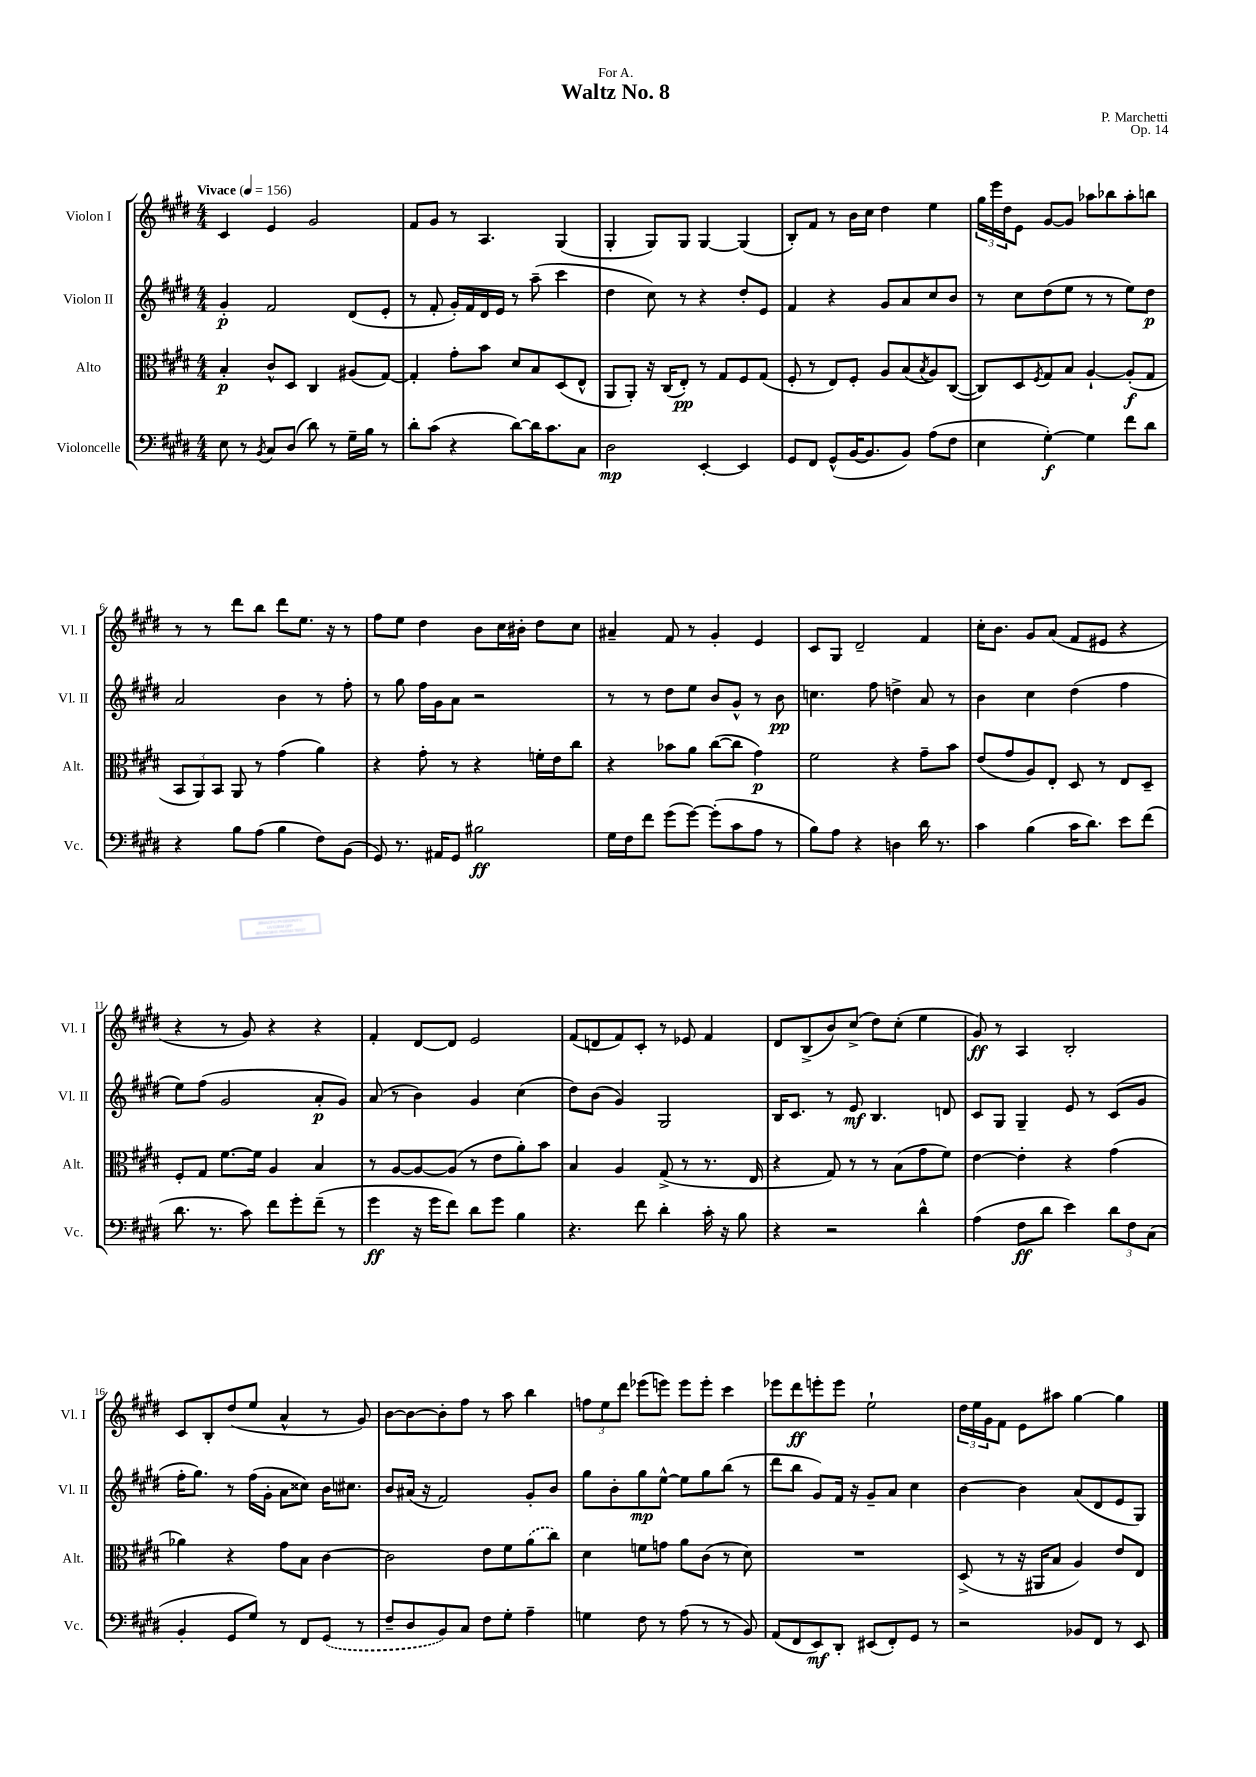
\header { title = "Waltz No. 8" composer = "P. Marchetti" dedication = "For A." opus = "Op. 14" }
<<
\new StaffGroup <<
\new Staff = "s0" \with { instrumentName = "Violon I" shortInstrumentName = "Vl. I" } {
    \clef treble \key e \major \numericTimeSignature \time 4/4 \tempo "Vivace" 4 = 156
    cis'4 e'4 gis'2 |
    fis'8 gis'8 r8 a4. gis4( |
    gis4-. gis8) gis8 gis4~ gis4( |
    b8-.) fis'8 r8 b'16 cis''16 dis''4 e''4 |
    \tuplet 3/2 { gis''16 e'''16 dis''16 } e'8 gis'8~ gis'8 aes''8 bes''8 aes''8-. b''8 |
    r8 r8 dis'''8 b''8 dis'''8 e''8. r16 r8 |
    fis''8 e''8 dis''4 b'8 cis''16 bis'16-. dis''8 cis''8 |
    ais'4-- fis'8 r8 gis'4-. e'4 |
    cis'8 gis8 dis'2-- fis'4 |
    cis''16-. b'8. gis'8 a'8( fis'8 eis'8 r4 |
    r4 r8 gis'8) r4 r4 |
    fis'4-. dis'8~ dis'8 e'2 |
    fis'8( d'8 fis'8) cis'8-. r8 ees'8 fis'4 |
    dis'8 b8->( b'8) cis''8->( dis''8) cis''8-.( e''4 |
    gis'8\ff) r8 a4 b2-. |
    cis'8 b8-. dis''8( e''8 a'4-^ r8 gis'8) |
    b'8~ b'8~ b'8-. fis''8 r8 a''8 b''4 |
    \tuplet 3/2 { f''8 e''8 dis'''8 } ees'''8( e'''8) e'''8 e'''8-. cis'''4 |
    ees'''8 dis'''8\ff e'''8-. e'''8 e''2-! |
    \tuplet 3/2 { dis''16 e''16 gis'16 } fis'8 e'8 ais''8 gis''4~ gis''4 \bar "|." |
}
\new Staff = "s1" \with { instrumentName = "Violon II" shortInstrumentName = "Vl. II" } {
    \clef treble \key e \major \numericTimeSignature \time 4/4
    gis'4-.\p fis'2 dis'8( e'8-. |
    r8 fis'8-. gis'16-.) fis'16 dis'16 e'16 r8 a''8--( cis'''4 |
    dis''4 cis''8) r8 r4 dis''8-. e'8 |
    fis'4 r4 gis'8 a'8 cis''8 b'8 |
    r8 cis''8 dis''8( e''8 r8 r8 e''8) dis''8\p |
    a'2 b'4 r8 fis''8-. |
    r8 gis''8 fis''16 gis'16 a'8 r2 |
    r8 r8 dis''8 e''8 b'8 gis'8-^ r8 b'8\pp |
    c''4. fis''8 d''4-> a'8 r8 |
    b'4 cis''4 dis''4( fis''4 |
    e''8) fis''8( gis'2 a'8-.\p gis'8) |
    a'8( r8 b'4) gis'4 cis''4( |
    dis''8) b'8( gis'4) gis2 |
    b16 cis'8. r8 e'8\mf b4. d'8 |
    cis'8 gis8 gis4-- e'8 r8 cis'8( gis'8 |
    fis''16-. gis''8.) r8 fis''16( gis'16-. a'8 cisis''8) b'16 cis''8. |
    b'8 ais'16( r16 fis'2) gis'8-. b'8 |
    gis''8 b'8-. gis''8\mp e''8~-^ e''8 gis''8 b''8( r8 |
    dis'''8 b''8 gis'8) fis'16 r16 gis'8-- a'8 cis''4 |
    b'4~ b'4 a'8( dis'8 e'8 gis8) \bar "|." |
}
\new Staff = "s2" \with { instrumentName = "Alto" shortInstrumentName = "Alt." } {
    \clef alto \key e \major \numericTimeSignature \time 4/4
    b4-.\p cis'8-^ dis8 cis4 ais8( gis8~) |
    gis4-. gis'8-. b'8 dis'8 b8 dis8( e8-^ |
    a,8 a,8-.) r16 cis16( e8-.\pp) r8 gis8 fis8 gis8( |
    fis8-. r8 e8) fis8-. a8 b8( \acciaccatura { b8 } a8) cis8~( |
    cis8) dis8 \acciaccatura { fis8 } gis8 b8 a4~-! a8-.\f( gis8 |
    \tuplet 3/2 { b,8 a,8) b,8 } a,8 r8 gis'4( a'4) |
    r4 gis'8-. r8 r4 f'16-. e'16 cis''8 |
    r4 bes'8 a'8 cis''8~( cis''8 gis'4\p) |
    fis'2 r4 gis'8-- b'8 |
    e'8( gis'8 a8) e8-. dis8 r8 e8 dis8-- |
    fis8-. gis8 fis'8.~ fis'16 a4 b4 |
    r8 a8~ a8~ a8( r8 e'8 a'8-.) b'8 |
    b4 a4 gis8->( r8 r8. e16 |
    r4 gis8) r8 r8 b8( gis'8 fis'8) |
    e'4~ e'4-. r4 gis'4( |
    aes'4) r4 gis'8 b8 cis'4~ |
    cis'2 e'8 fis'8 \once \slurDashed a'8( cis''8) |
    dis'4 f'8 g'8 a'8 cis'8( r8 dis'8) |
    R1 |
    dis8->( r8 r16 ais,16 b8 a4) e'8 e8 \bar "|." |
}
\new Staff = "s3" \with { instrumentName = "Violoncelle" shortInstrumentName = "Vc." } {
    \clef bass \key e \major \numericTimeSignature \time 4/4
    e8 r8 \acciaccatura { b,8 } cis8 dis8( dis'8) r8 gis16-- b16 r8 |
    dis'8-. cis'8( r4 dis'8~) dis'16 cis'8. cis8 |
    dis2\mp e,4~-. e,4 |
    gis,8 fis,8 gis,8-^( b,16~ b,8. b,8) a8( fis8 |
    e4 gis4~-.\f) gis4 fis'8 dis'8 |
    r4 b8 a8( b4 fis8) b,8( |
    gis,8) r8. ais,16 gis,8 bis2\ff |
    gis16 fis16 fis'8 gis'8( gis'8~) gis'8-.( cis'8 a8 r8 |
    b8) a8 r4 d4 dis'16 r8. |
    cis'4 b4( cis'16 dis'8.) e'8 fis'8( |
    dis'8. r8. cis'8) fis'8 gis'8-. fis'8--( r8 |
    gis'4\ff r16 gis'16 fis'8) dis'8 gis'8 b4 |
    r4. fis'8 dis'4-. cis'16-. r16 b8 |
    r4 r2 dis'4-^ |
    a4( fis8\ff dis'8 e'4) \tuplet 3/2 { dis'8 fis8 cis8( } |
    b,4-. gis,8 gis8) r8 fis,8 \once \slurDashed gis,8( r8 |
    fis8-- dis8 b,8) cis8 fis8 gis8-. a4-- |
    g4 fis8 r8 a8( r8 r8 b,8) |
    a,8( fis,8 e,8\mf) dis,8-. eis,8( fis,8-.) gis,8 r8 |
    r2 bes,8 fis,8 r8 e,8 \bar "|." |
}
>>
>>
